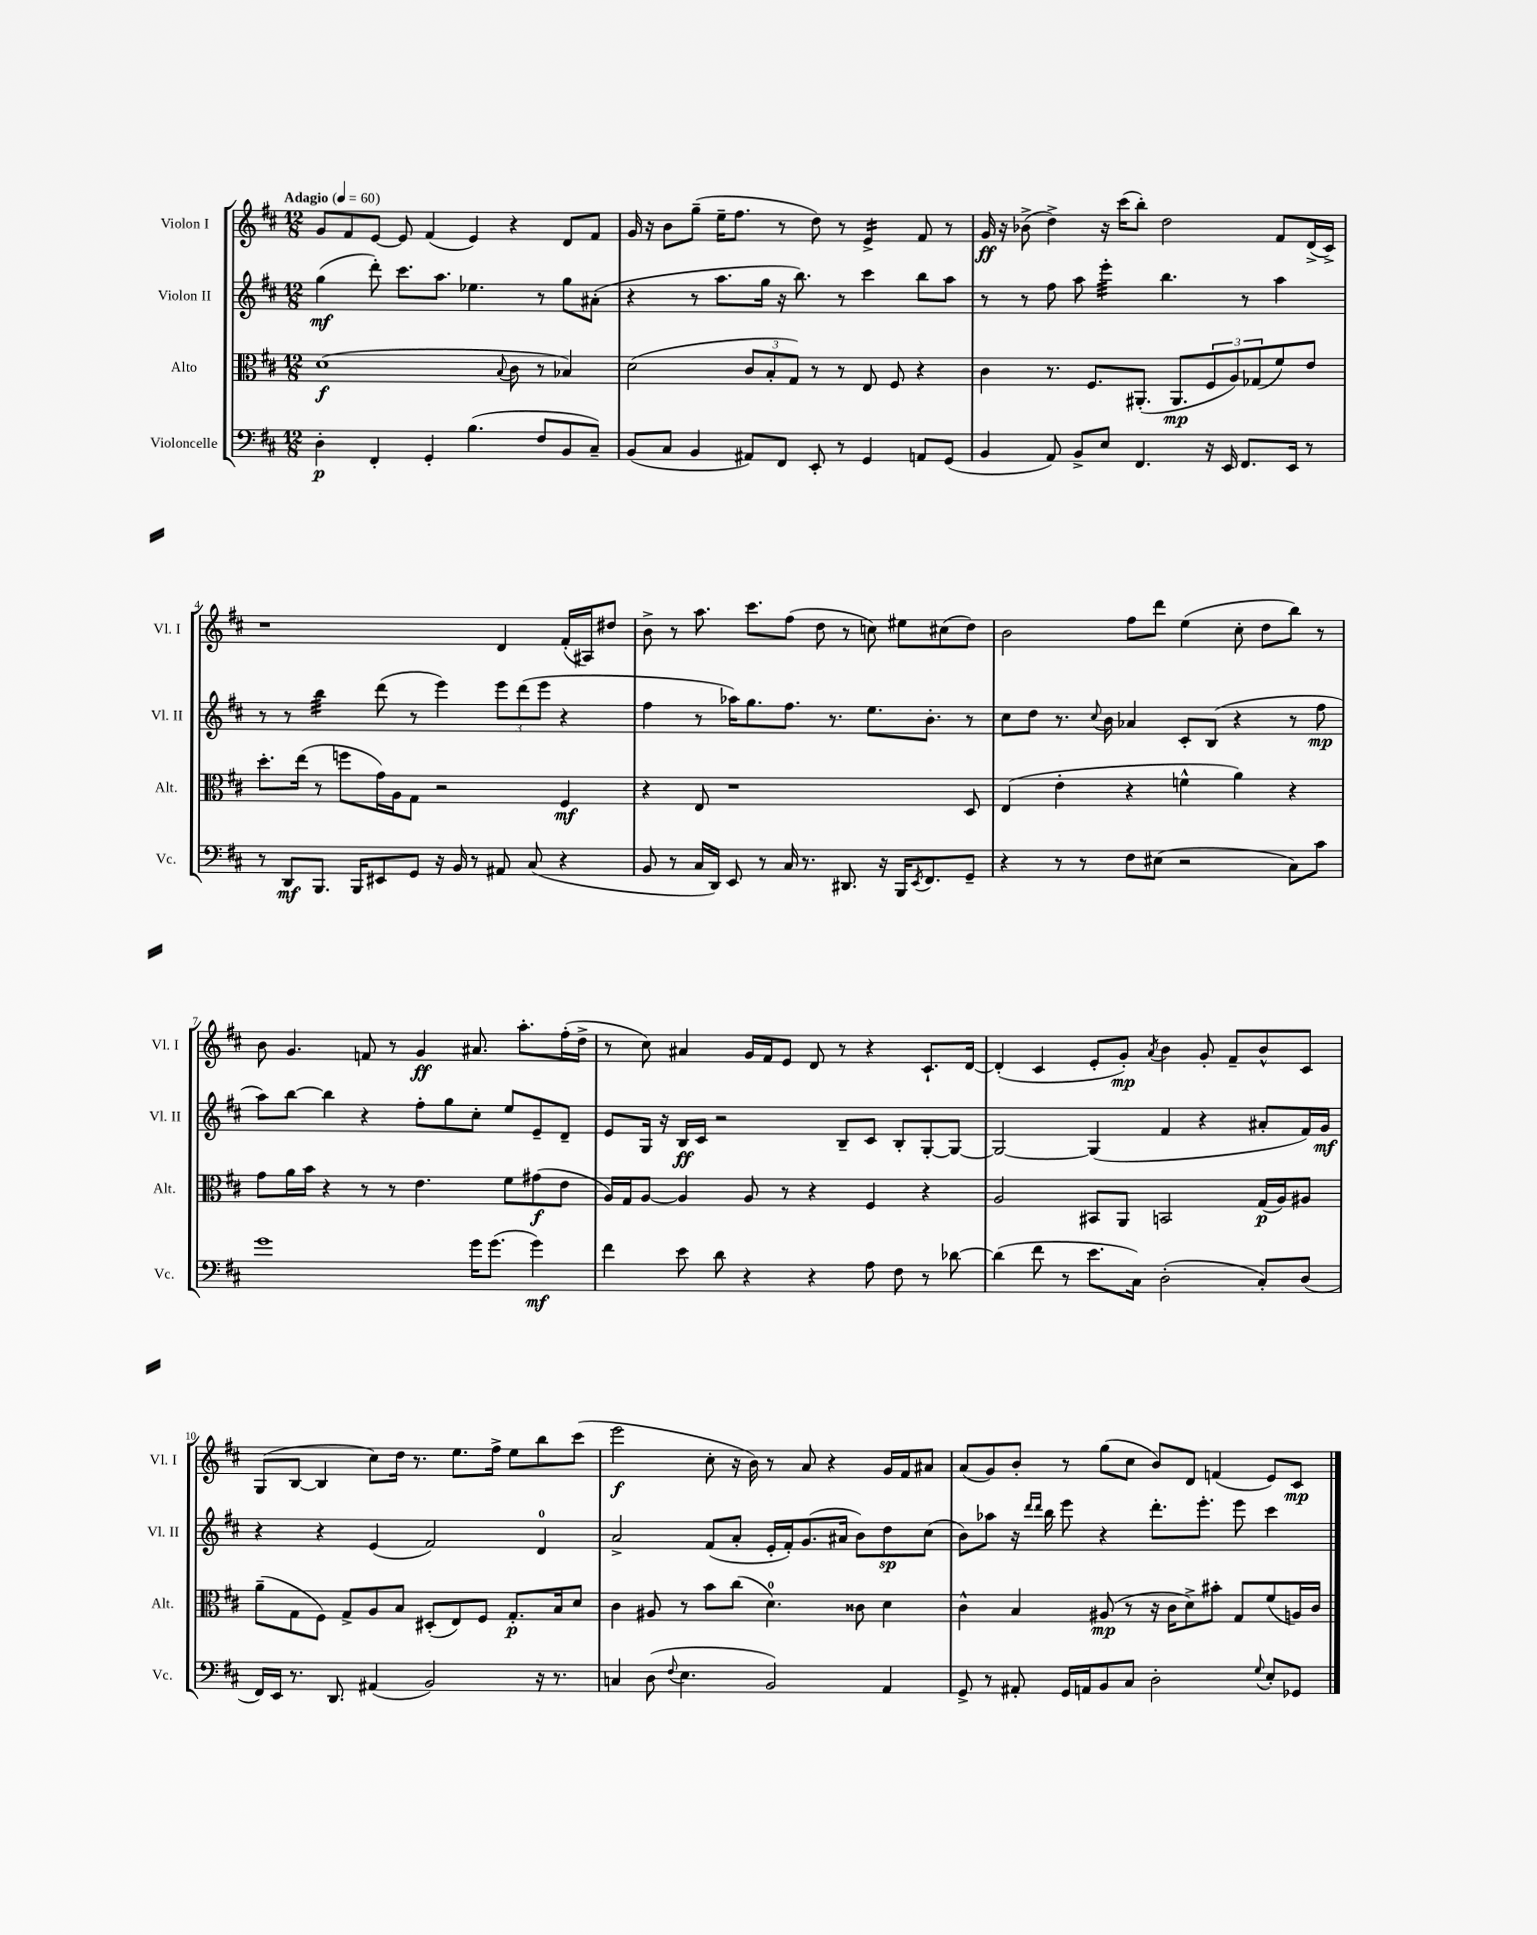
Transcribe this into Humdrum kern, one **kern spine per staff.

**kern	**kern	**kern	**kern
*staff4	*staff3	*staff2	*staff1
*clefF4	*clefC3	*clefG2	*clefG2
*k[f#c#]	*k[f#c#]	*k[f#c#]	*k[f#c#]
*M12/8	*M12/8	*M12/8	*M12/8
*MM60	*MM60	*MM60	*MM60
4D'\	(1d	(4gg\	8g/L
.	.	.	8f#/
4FF#'/	.	8ddd'\)	[8e/J
.	.	8.ccc#\L	8e/]
4GG'/	.	.	(4f#/
.	.	8.aa\J	.
(4.B\	.	4.ee-\	4e/)
.	8qqB/	.	.
.	8c#\	.	4r
8F#/L	8r	8r	.
8BB/	4B-/)	8gg\L	8d/L
8C#~/J)	.	(8a#'\J	8f#/J
=	=	=	=
(8BB/L	(2d\	4r	16g/
.	.	.	16r
8C#/J	.	.	8b\L
4BB/	.	8r	(8gg~\J
.	.	8.aa\L	16ee~\LK
.	.	.	8.ff#\J
8AA#/L)	12c#/L	.	.
.	.	16gg\Jk	.
.	12B'/	.	.
8FF#/J	.	16r	8r
.	12G/J)	.	.
.	.	8.bb\)	.
8EE'/	8r	.	8dd\)
8r	8r	8r	8r
4GG/	8E/	4ccc#\	4e^/
.	8F#/	.	.
8AA/L	4r	8bb\L	8f#/
(8GG/J	.	8aa\J	8r
=	=	=	=
4BB/	4c#\	8r	16g/
.	.	.	16r
.	.	8r	(8b-^\
8AA/)	8.r	8ff#\	4dd^\)
8BB^/L	.	8aa\	.
.	8.F#/L	.	.
8E/J	.	4eee'\	16r
.	.	.	(16ccc#\LK
4.FF#/	(8.AA#'/J	.	8bb'\J)
.	.	4.bb\	2dd\
.	8.AA#/L	.	.
16r	12F#/	.	.
16EE/	.	.	.
.	12A/)	.	.
8.FF#/L	.	8r	.
.	(12G-/	.	.
.	8f#/)	4aa\	8f#/L
16EE/Jk	.	.	.
8r	8e/J	.	(16d^/L
.	.	.	16c#^/JJ)
=	=	=	=
8r	8.dd'\L	8r	1r
8DD/L	.	8r	.
.	(16ee\Jk	.	.
8.BBB/J	8r	4bb\	.
.	8ff\L	.	.
16BBB/LK	.	.	.
8EE#/	16g\L)	(8ddd\	.
.	16A\J	.	.
8GG/J	8G\J	8r	.
16r	2r	4eee\)	.
16BB/	.	.	.
8r	.	.	.
8AA#/	.	12eee\L	4d/
.	.	(12ddd\	.
(8C#/	.	.	.
.	.	12eee\J	.
4r	4F#/	4r	(16f#'/LL
.	.	.	16A#/J)
.	.	.	8dd#/J
=	=	=	=
8BB/	4r	4ff#\	8b^\
8r	.	.	8r
16C#/LL	8E/	8r	8.aa\
16DD/JJ)	.	.	.
8EE/	1r	16aa-\LK)	.
.	.	8.gg\	8.ccc#\L
8r	.	.	.
16C#/	.	8.ff#\J	(8ff#\J
8.r	.	.	.
.	.	.	8dd\
.	.	8.r	.
8.DD#/	.	.	8r
.	.	8.ee\L	8cc\)
16r	.	.	.
16BBB/LK	.	.	8ee#\L
8qEE/	.	.	.
8.FF#/	.	8.b'\J	.
.	.	.	(8cc#\
8GG~/J	8D/	8r	8dd\J)
=	=	=	=
4r	(4E/	8cc#\L	2b\
.	.	8dd\J	.
8r	4e'\	8.r	.
8r	.	.	.
.	.	8qqcc#/	.
.	.	16b\	.
8F#\L	4r	4a-/	8ff#\L
(8E#\J	.	.	8ddd\J
2r	4f^^\	8c#'/L	(4ee\
.	.	(8B/J	.
.	4a\)	4r	8cc#'\
.	.	.	8dd\L
8C#\L)	4r	8r	8bb\J)
8c#\J	.	8ff#\	8r
=	=	=	=
1g	8g\L	8aa\L)	8b\
.	16a\L	[8bb\J	4.g/
.	16b\JJ	.	.
.	4r	4bb\]	.
.	8r	4r	8f/
.	8r	.	8r
.	4.e\	8ff#'\L	4g/
.	.	8gg\	.
16g\LK	.	8cc#'\J	8.a#/
(8.g\J	.	.	.
.	8f#\L	8ee/L	.
.	.	.	8.aa'\L
4g\)	(8g#\	8e~/	.
.	8e\J	8d~/J	(16ff#'\L
.	.	.	16dd^\JJ
=	=	=	=
4f#\	16A/LL)	8e/L	8r
.	16G/J	.	.
.	[8A/J	16G/Jk	8cc#\)
.	.	16r	.
8e\	4A/]	16B/LL	4a#/
.	.	16c#/JJ	.
8d\	.	2r	.
4r	8A/	.	16g/LL
.	.	.	16f#/J
.	8r	.	8e/J
4r	4r	.	8d/
.	.	8B~/L	8r
8A\	4F#/	8c#/J	4r
8F#\	.	8B'/L	.
8r	4r	[8G'/	8.c#`/L
[8d-\	.	8G/_J	.
.	.	.	[16d/Jk
=	=	=	=
(4d-\]	2A/	2G/_	(4d'/]
8f#\	.	.	4c#/
8r	.	.	.
8.e\L	8BB#/L	(4G/]	8e'/L
.	8AA/J	.	8g'/J)
16C#\Jk)	.	.	.
.	.	.	8qa/
(2D'\	2BB/	4f#/	4b\
.	.	4r	8g'/
.	.	.	8f#~/L
8C#'/L)	(16G/LL	8a#'/L	8b^^/
.	16A/J)	.	.
(8D/J	8A#/J	16f#/L)	8c#/J
.	.	16g/JJ	.
=	=	=	=
16FF#/LL)	(8a~\L	4r	(8G/L
16EE/JJ	.	.	.
8.r	8G\	.	[8B/J
.	8F#\J)	4r	4B/]
8.DD/	.	.	.
.	8G^/L	.	.
(4AA#/	8A/	(4e/	8cc#\L)
.	8B/J	.	16dd\Jk
.	.	.	8.r
2BB/)	(8D#'/L	2f#/)	.
.	8E/)	.	8.ee\L
.	8F#/J	.	.
.	.	.	16ff#^\Jk
.	8.G'/L	.	8ee\L
16r	.	4d/	8bb\
8.r	16B/k	.	.
.	8d/J	.	(8ccc#\J
=	=	=	=
4C/	4c#\	2a^/	2eee\
(8D\	8A#/	.	.
8qqF#/	.	.	.
4.E\	8r	.	.
.	8b\L	(8f#/L	8cc#'\
.	(8cc#\J	8a'/J	16r
.	.	.	16b\)
2BB/)	4.d\)	16e'/LL	8r
.	.	16f#'/J)	.
.	.	(8.g/	8a/
.	.	.	4r
.	.	16a#/Jk	.
.	8c##\	8b\L)	.
4AA/	4d\	8dd\	16g/LL
.	.	.	16f#/J
.	.	(8cc#\J	8a#/J
=	=	=	=
8GG^/	4c#^^\	8b\L)	(8a/L
8r	.	8aa-\J	8g/)
8AA#'/	4B/	16r	8b'/J
.	.	16qqddd/LL	.
.	.	16qqddd/JJ	.
.	.	16bb\	.
16GG/LL	.	8eee\	8r
16AA/J	.	.	.
8BB/	(8A#/	4r	(8gg\L
8C#/J	8r	.	8cc#\J
2D'\	16r	8.ddd'\L	8b/L)
.	16c#\LK	.	.
.	8d^\)	.	8d/J
.	.	8.eee'\J	.
.	8b#'\J	.	(4f/
.	8G/L	8eee\	.
8qqG/	.	.	.
8E'/L	(8f#/	4ccc#\	8e/L)
8GG-/J	16A/L)	.	8c#/J
.	16c#/JJ	.	.
==	==	==	==
*-	*-	*-	*-
